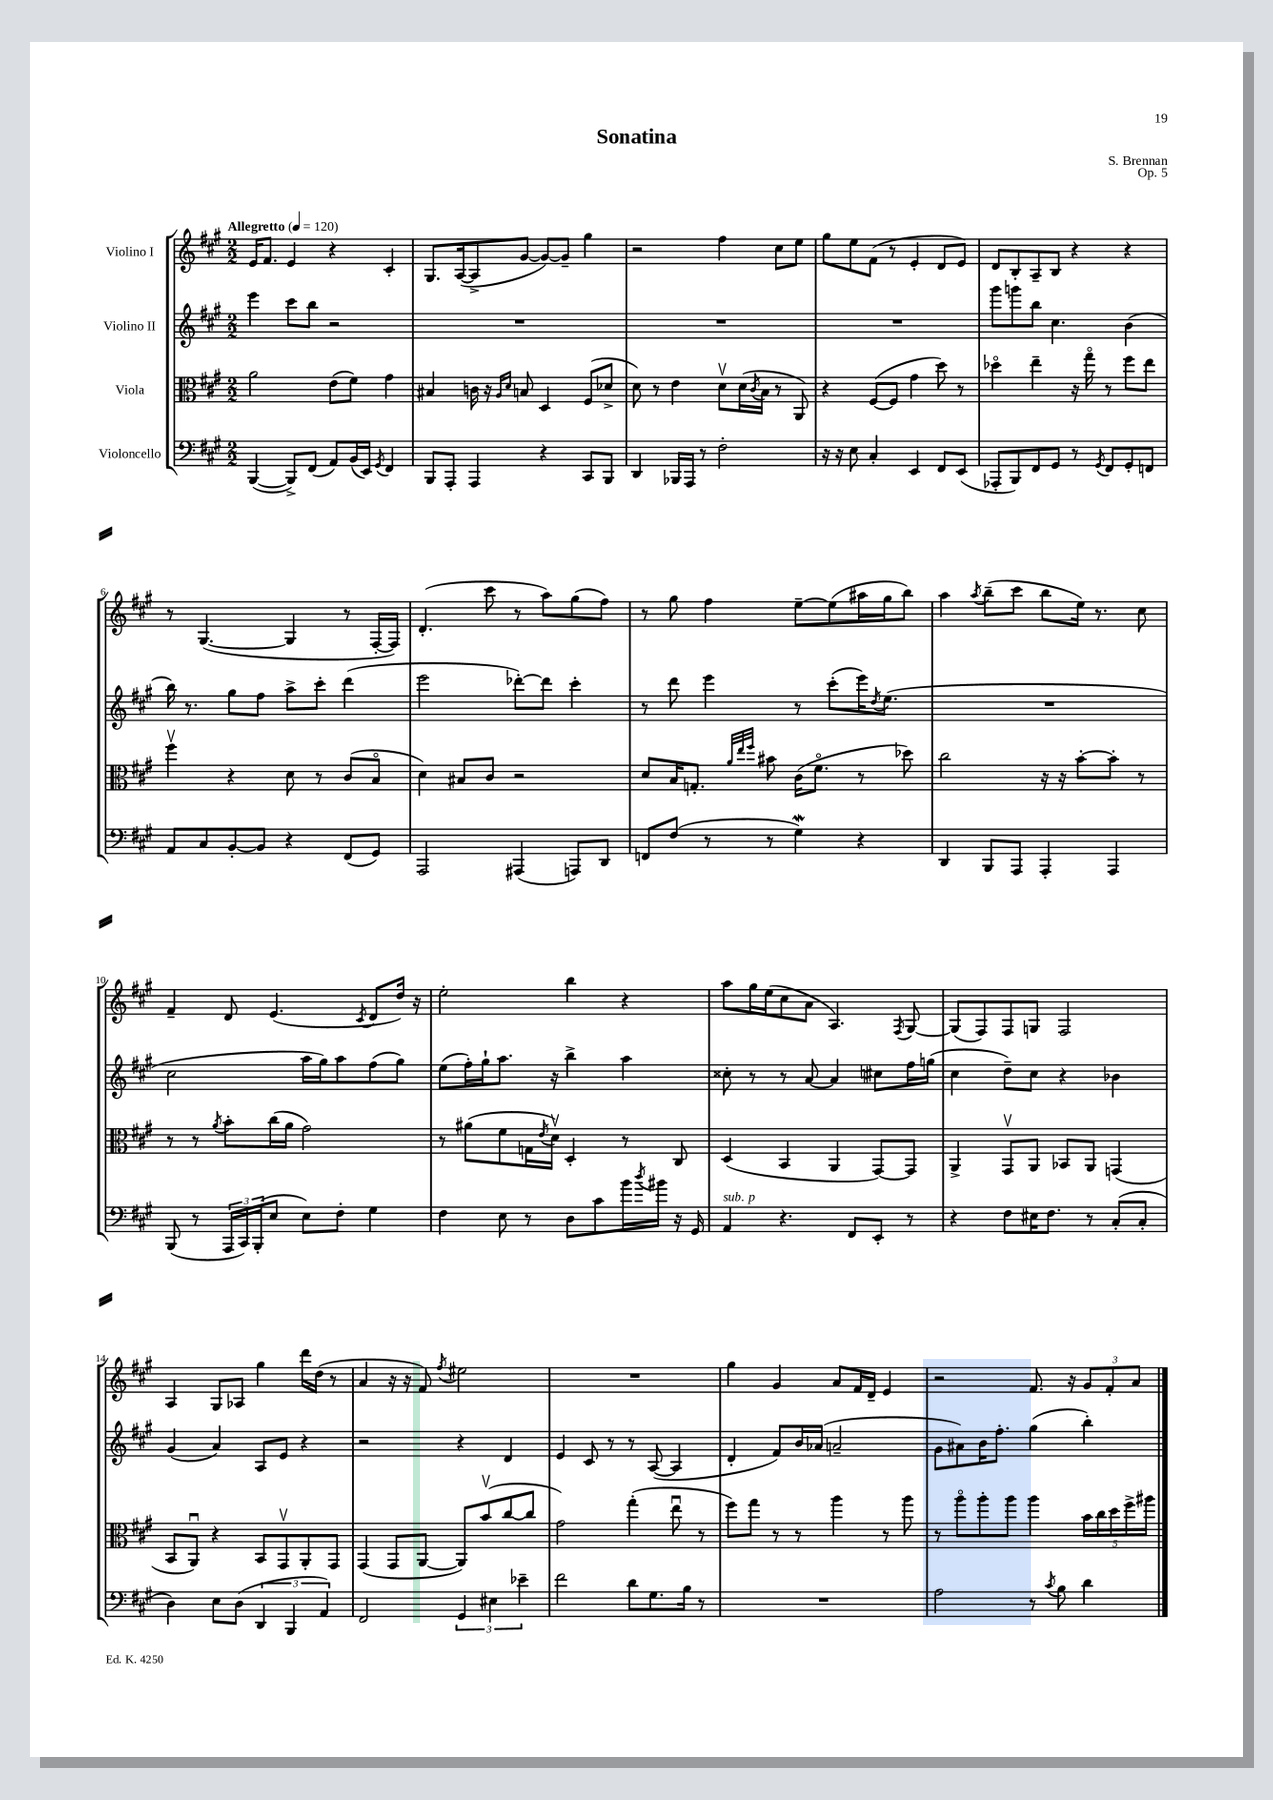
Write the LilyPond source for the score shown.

\header { title = "Sonatina" composer = "S. Brennan" opus = "Op. 5" }
<<
\new StaffGroup <<
\new Staff = "s0" \with { instrumentName = "Violino I" } {
    \clef treble \key a \major \numericTimeSignature \time 2/2 \tempo "Allegretto" 4 = 120
    e'16 fis'8. e'4 r4 cis'4-. |
    gis8. a16~( a8-> gis'8~ gis'8~) gis'8-- gis''4 |
    r2 fis''4 cis''8 e''8 |
    gis''8 e''8 fis'8( r8 e'4-. d'8 e'8) |
    d'8 b8-. a8-- b8 r4 r4 |
    r8 gis4.~( gis4 r8 fis16~-. fis16) |
    d'4.-.( cis'''8 r8 a''8) gis''8( fis''8) |
    r8 gis''8 fis''4 e''8~-- e''8( ais''16 gis''16 b''8) |
    a''4 \acciaccatura { a''8 } b''8--( cis'''8 b''8 e''16) r8. cis''8 |
    fis'4-- d'8 e'4.( \acciaccatura { cis'8 } d'8 d''16) r16 |
    e''2-. b''4 r4 |
    a''8 gis''16 e''16( cis''8 a'8 a4.) \acciaccatura { fis8 } gis8~ |
    gis8( fis8) fis8 g8 fis2 |
    a4 gis8 aes8 gis''4 d'''16 d''16( r8 |
    a'4 r16 r16 fis'8) \acciaccatura { fis''8 } eis''2 |
    R1 |
    gis''4 gis'4 a'8 fis'16 d'16-- e'4 |
    r2 fis'8. r16 \tuplet 3/2 { gis'8 fis'8-. a'8 } \bar "|." |
}
\new Staff = "s1" \with { instrumentName = "Violino II" } {
    \clef treble \key a \major \numericTimeSignature \time 2/2
    e'''4 cis'''8 b''8 r2 |
    R1 |
    R1 |
    R1 |
    gis'''8 g'''8 b''8 cis''4. b'4( |
    b''16) r8. gis''8 fis''8 a''8-> cis'''8-. d'''4( |
    e'''2 des'''8~-.) des'''8 cis'''4-. |
    r8 d'''8 e'''4 r8 cis'''8-.( e'''16) \acciaccatura { d''8 } e''8.( |
    R1 |
    cis''2 a''16 gis''16) a''8 fis''8( gis''8) |
    e''8( fis''16-.) gis''16-! a''8. r16 b''4-> a''4 |
    cisis''8-. r8 r8 a'8~ a'4 cis''8 fis''16 g''16( |
    cis''4 d''8--) cis''8 r4 bes'4 |
    gis'4( a'4) a8 e'8 r4 |
    r2 r4 d'4 |
    e'4 cis'8 r8 r8 a8~( a4 |
    d'4-. fis'8) b'16 aes'16( a'2-- |
    gis'8 ais'8) b'16 fis''8.-. gis''4( b''4-.) \bar "|." |
}
\new Staff = "s2" \with { instrumentName = "Viola" } {
    \clef alto \key a \major \numericTimeSignature \time 2/2
    a'2 e'8( fis'8) gis'4 |
    bis4 c'16 r16 \grace { a16 d'16 } b8 d4 fis8( des'8-> |
    d'8) r8 e'4 d'8\upbow d'16( \acciaccatura { cis'8 } b16 r8 a,8) |
    r4 fis8~( fis8 gis'4 d''8) r8 |
    des''4\flageolet e''4-- r16 gis''16\flageolet r8 fis''8 e''8 |
    fis''4\upbow r4 d'8 r8 cis'8( b8\flageolet |
    d'4) bis8 cis'8 r2 |
    d'8 b16 g8.-. \grace { a'32 e''32 fis''32 } bis'8 cis'16( fis'8.\flageolet r8 des''8) |
    cis''2 r16 r16 b'8~-. b'8-. r8 |
    r8 r8 \acciaccatura { a'8 } b'8-. cis''16( a'16 gis'2) |
    r8 ais'8( fis'8 g16 \acciaccatura { e'8 } d'16\upbow) d4-. r8 cis8 |
    d4( b,4 a,4 gis,8~) gis,8 |
    a,4-> gis,8\upbow a,8 bes,8 a,8 g,4( |
    b,8 a,8\downbow) r4 b,8 gis,8\upbow a,8-. gis,8 |
    gis,4( gis,8 a,8~ a,8) b'8\upbow( cis''8~ cis''8 |
    gis'2) gis''4-.( e''8\downbow r8 |
    fis''8) gis''8 r8 r8 a''4 r8 a''8 |
    r8 a''8\flageolet a''8-. a''8 a''4 \tuplet 5/4 { b'16 cis''16 d''16 fis''16-> ais''16 } \bar "|." |
}
\new Staff = "s3" \with { instrumentName = "Violoncello" } {
    \clef bass \key a \major \numericTimeSignature \time 2/2
    b,,4~( b,,8->) fis,8( a,8) b,16( e,16) \acciaccatura { gis,8 } fis,4 |
    b,,8 a,,8-. a,,4 r4 cis,8 b,,8 |
    d,4 bes,,16 a,,16 r8 fis2-. |
    r16 r16 e8 cis4-. e,4 fis,8 e,8( |
    aes,,8-. b,,8) fis,8 gis,8 r8 \acciaccatura { gis,8 } fis,8 gis,8-. f,8 |
    a,8 cis8 b,8~-. b,8 r4 fis,8( gis,8) |
    a,,2 ais,,4( a,,8) d,8 |
    f,8 fis8( r8 r8 gis4\mordent) r4 |
    d,4 b,,8 a,,8 a,,4-. a,,4 |
    b,,8( r8 \tuplet 3/2 { a,,16 cis,16) b,,16-.( } e8 e8) fis8-. gis4 |
    fis4 e8 r8 d8 cis'8 b'16 \acciaccatura { d''8 } bis'16 r16 gis,16 |
    a,4^\markup { \italic "sub. p" } r4. fis,8 e,8-. r8 |
    r4 fis8 eis16 fis8. r8 cis8-.( cis8-. |
    d4) e8 d8( \tuplet 3/2 { d,4 b,,4 a,4) } |
    fis,2 \tuplet 3/2 { gis,4 eis4 ees'4-- } |
    fis'2 d'8 gis8. b16 r8 |
    R1 |
    a2 r8 \acciaccatura { cis'8 } b8 d'4 \bar "|." |
}
>>
>>
